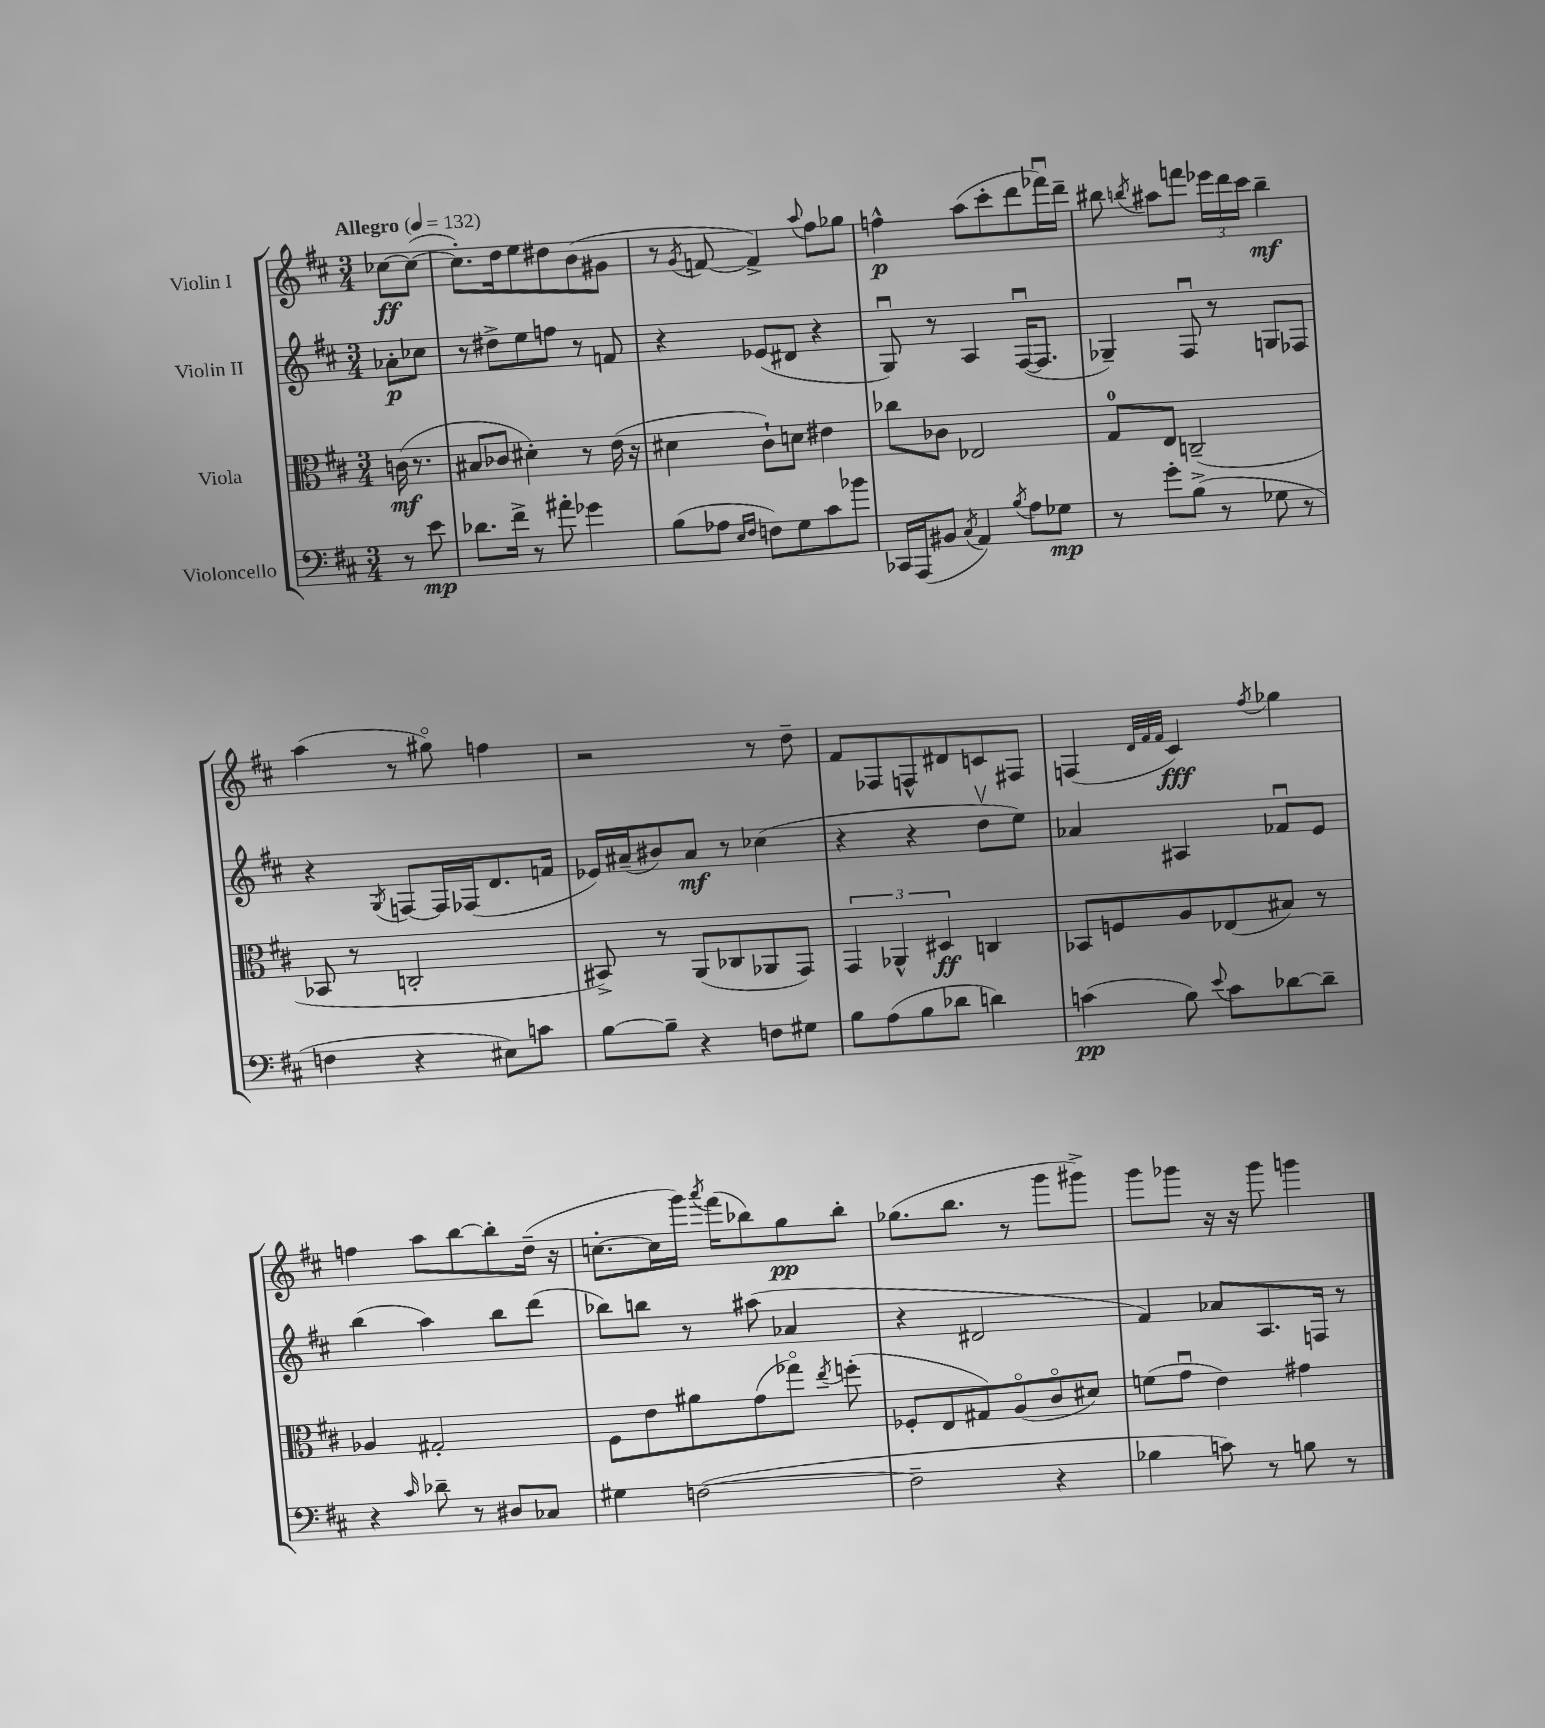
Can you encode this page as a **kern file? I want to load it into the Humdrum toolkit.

**kern	**kern	**kern	**kern
*staff4	*staff3	*staff2	*staff1
*clefF4	*clefC3	*clefG2	*clefG2
*k[f#c#]	*k[f#c#]	*k[f#c#]	*k[f#c#]
*M3/4	*M3/4	*M3/4	*M3/4
*MM132	*MM132	*MM132	*MM132
8r	(16c	8a-'	[8cc-
.	8.r	.	.
8e	.	8cc-	(8cc-_
=	=	=	=
8.d-	8B#	8r	8.cc-'])
.	8c-	8dd#^	.
16f#^	.	.	16dd
8r	4d#')	8ee	8ee
8a#'	.	8ff	8dd#
4g-	8r	8r	(8b
.	(16e	8f	8g#
.	16r	.	.
=	=	=	=
(8B	4d#	4r	8r
.	.	.	8qg
8A-	.	.	[8f
16qqE	.	.	.
16qqF#	.	.	.
8F)	8c#`)	(8e-	4f^])
8G	8d	8d#	.
.	.	.	8qqaa
8c#	4e#	4r	8ff#
8b-	.	.	8gg-
=	=	=	=
16CC-	8cc-	8Gu)	4ff^^
(16AAA	.	.	.
8BB#	8c-	8r	.
8qC#	.	.	.
4AA)	2E-	4A	(8aa
.	.	.	8ccc#'
8qB	.	.	.
8A	.	([16F#u	8ddd
.	.	8.F#]	.
8G-	.	.	16fff-u)
.	.	.	16ddd~
=	=	=	=
8r	8G	4G-~)	8bb#
.	.	.	8qbb
8g'	8E	.	8aa#
(8B^	(2C~	8F#u	8fff
8r	.	8r	24eee-
.	.	.	24ddd
.	.	.	24ccc#
8G-	.	8G	4bb~
8r	.	8F-	.
=	=	=	=
4F	8BB-	4r	(4aa
.	8r	.	.
.	.	8qG	.
4r	2C'	[8F	8r
.	.	16F]	8gg#o)
.	.	(16F-	.
8E#)	.	8.d	4ff
8c	.	.	.
.	.	16f	.
=	=	=	=
[8B	8BB#^)	16e-)	2r
.	.	(16a#~	.
8B~]	8r	8b#)	.
4r	(8AA	8a#	.
.	8C-	8r	.
8F	8AA-	(4cc-	8r
8G#	8GG)	.	8dd~
=	=	=	=
8B	6GG	4r	8f#
(8A	.	.	8F-
.	6AA-^^	.	.
8B	.	4r	8F^^
.	6D#	.	.
8d-	.	.	8d#
4d)	4C	8ddv	8c
.	.	8ee)	8F#
=	=	=	=
(4c	8BB-	4a-	(4F
.	8F	.	.
.	.	.	32qqd
.	.	.	32qqf#
.	.	.	32qqf#
8B)	8A	4A#	4c#)
8qqe	.	.	.
8c	(8E-	.	.
.	.	.	8qff#
[8d-	8B#)	8f-u	4gg-
8d-~]	8r	8e	.
=	=	=	=
4r	4A-	(4bb	4ff
16qqc#	.	.	.
8d-~	2G#'	4aa)	8aa
8r	.	.	[8bb
8D#	.	8bb	8bb']
8C-	.	(8ddd	(16dd~
.	.	.	16r
=	=	=	=
4G#	8F#	8bb-)	[8.cc'
.	8e	8bb	.
.	.	.	16cc]
([2F	8a#	8r	16ggg)
.	.	.	8qaaa
.	.	.	(16fff#
.	(8g	(8aa#	8bb-)
.	8gg-o)	4a-	8gg
.	8qee	.	.
.	(8ff'	.	8bb-'
=	=	=	=
2F~]	8F-'	4r	(8.gg-
.	8E	.	.
.	.	.	8.bb
.	8G#)	2d#	.
.	(8Ao	.	8r
4r	8c#o	.	8ggg
.	8d#)	.	8ggg#^)
=	=	=	=
4B-	(8f	4f#)	8ggg
.	8gu	.	8ggg-
8c)	4e)	8a-	16r
.	.	.	16r
8r	.	8.A	8ggg-
8B	4g#	.	4ggg
.	.	16F	.
8r	.	8r	.
==	==	==	==
*-	*-	*-	*-
